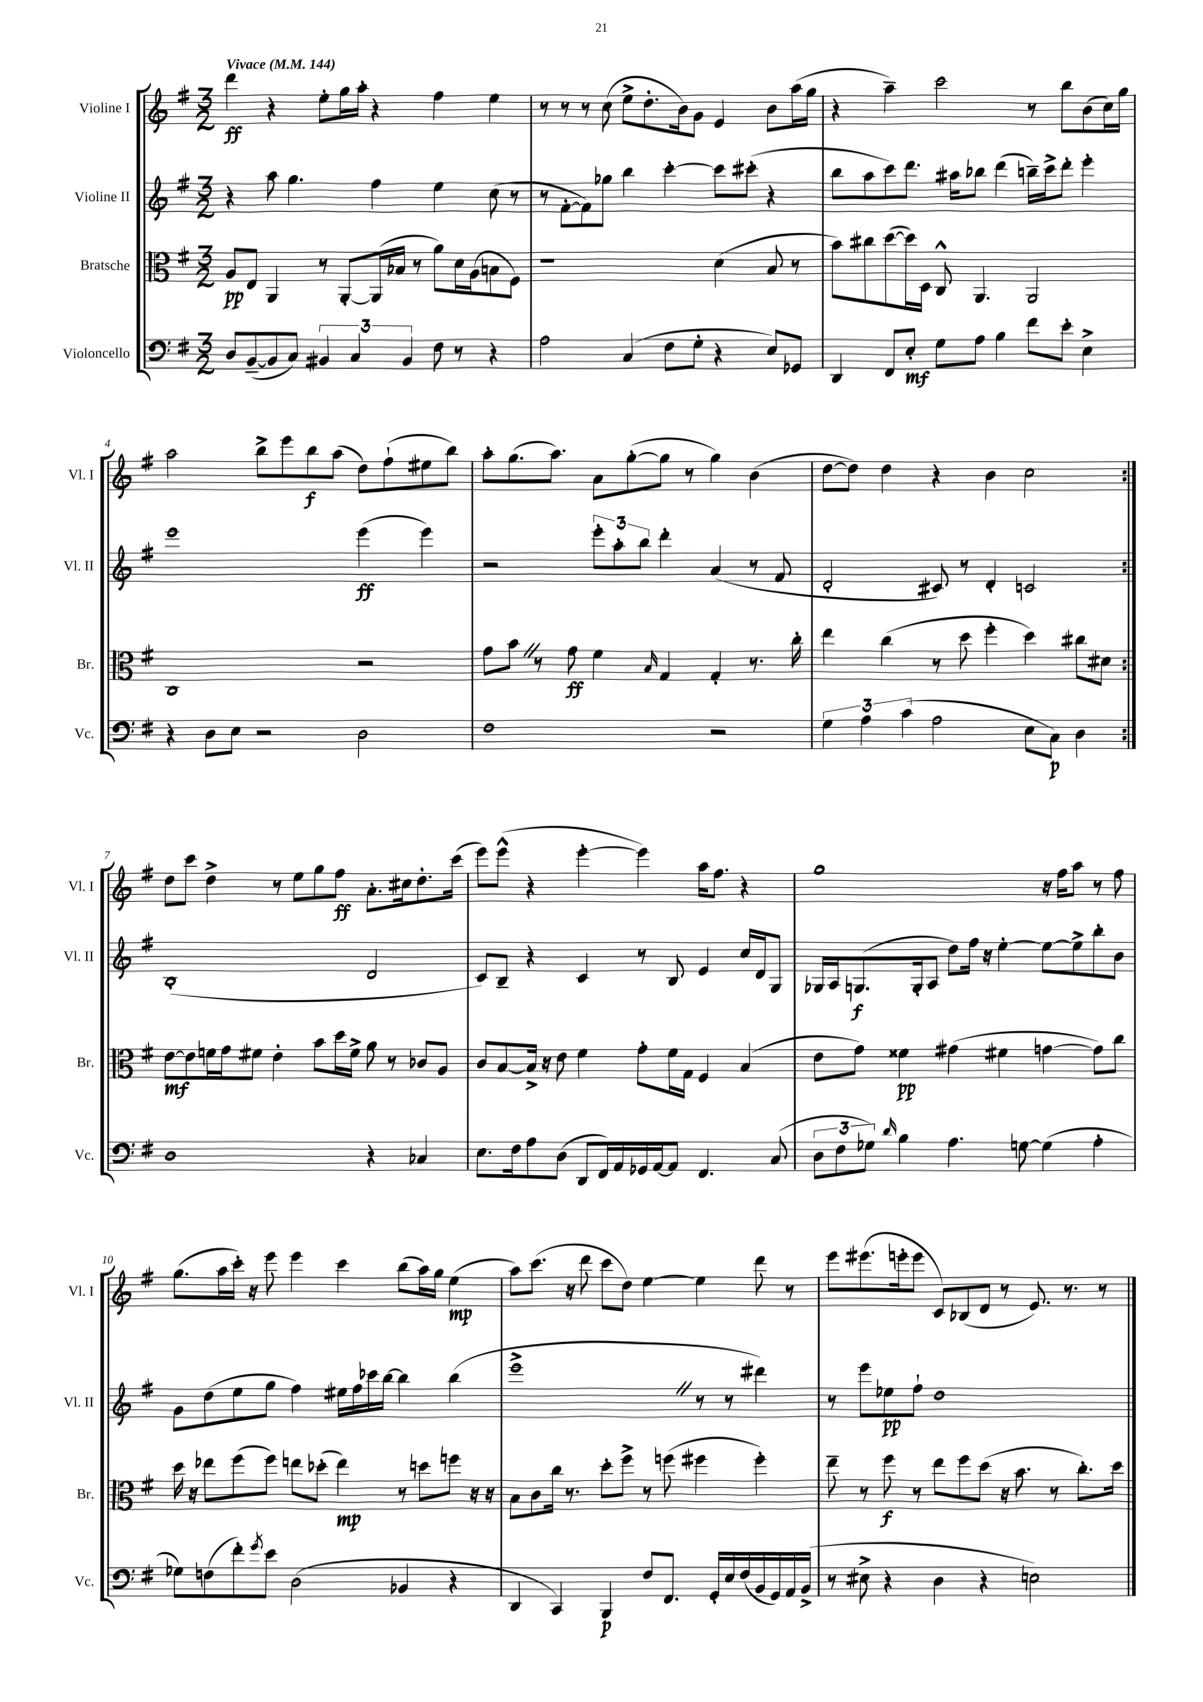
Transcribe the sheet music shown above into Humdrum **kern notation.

**kern	**kern	**kern	**kern
*staff4	*staff3	*staff2	*staff1
*clefF4	*clefC3	*clefG2	*clefG2
*k[f#]	*k[f#]	*k[f#]	*k[f#]
*M3/2	*M3/2	*M3/2	*M3/2
*MM144	*MM144	*MM144	*MM144
8D	8A	4r	4ddd
([8BB~	8E	.	.
8BB]	4AA	8aa	4r
8C)	.	4.gg	.
6BB#	8r	.	8ee'
.	[8AA'	.	16gg
6C	.	.	.
.	.	.	16aa'
.	(16AA]	4ff#	4r
.	16B-	.	.
6BB#	.	.	.
.	8r	.	.
8F#	8a)	4ee	4ff#
8r	16d	.	.
.	(16A	.	.
4r	8B	(8cc	4ee
.	8F#)	8r	.
=	=	=	=
2A	1r	8r	8r
.	.	[8f#'	8r
.	.	8f#])	8r
.	.	8gg-	(8cc
(4C	.	4bb	8ee^
.	.	.	8.dd'
8F#	.	[4ccc'	.
.	.	.	16b)
8G'	.	.	8g
4r	(4d	8ccc]	4e
.	.	(8ccc#'	.
8E)	8B	4r	8b
8GG-	8r	.	(16aa
.	.	.	16gg
=	=	=	=
4DD	8b)	8bb	4r
.	8cc#	8aa	.
8FF#	([8dd	8ccc)	4aa~)
8E'	16dd])	8.ddd	.
.	16D	.	.
8G	8C^^	.	2ccc
.	.	16aa#	.
8A	4.AA	8bb-	.
4B	.	(4ddd	.
8f#	2AA	16bb~)	8r
.	.	16ccc^	.
8e'	.	8ddd'	8bb
4E^	.	4eee'	(8b
.	.	.	16cc)
.	.	.	16gg
=	=	=	=
4r	1C	1eee	2aa
8D	.	.	.
8E	.	.	.
2r	.	.	8bb^
.	.	.	8eee
.	.	.	8bb
.	.	.	(8aa
2D	2r	(4eee	8dd)
.	.	.	(8ff#`
.	.	4eee)	8ee#
.	.	.	8bb)
=	=	=	=
1F#	8g	2r	8aa'
.	8b	.	(8.gg
.	8r	.	.
.	.	.	8.aa)
.	8g	.	.
.	4f#	12eee'	8a
.	.	12aa'	.
.	.	.	([8gg'
.	.	12bb	.
.	16qqB	.	.
.	4G	4ddd'	8gg]
.	.	.	8r
2r	4G'	(4a	4gg)
.	8.r	8r	(4b
.	.	8f#	.
.	16cc'	.	.
=	=	=	=
6G	4ee	2d'	[8dd
.	.	.	8dd])
6A	.	.	.
.	(4cc	.	4dd
(6c	.	.	.
2A	8r	8c#)	4r
.	8dd	8r	.
.	4ff#'	4d'	4b
8E	4dd)	2c	2cc
8C)	.	.	.
4D	8cc#	.	.
.	8d#	.	.
=:|!	=:|!	=:|!	=:|!
1D	[8e	(1B'	8dd
.	8e]	.	8ccc
.	16f	.	4dd^
.	16g	.	.
.	8f#	.	.
.	4e'	.	8r
.	.	.	8ee
.	8b	.	8gg
.	16dd	.	8ff#
.	16f#^	.	.
4r	8a	2d	8.a'
.	8r	.	.
.	.	.	16cc#
4C-	8c-	.	8.dd'
.	8A	.	.
.	.	.	(16ccc
=	=	=	=
8.E	8c	8c)	8eee)
.	[8B	8B~	(8eee^^
16F#	.	.	.
8A	16B^]	4r	4r
.	16r	.	.
(8D	8e	.	.
8DD	4f#	4c	[4eee'
16FF#)	.	.	.
16AA	.	.	.
16GG-	8g'	8r	4eee])
[16AA	.	.	.
8AA]	16f#	8B	.
.	16G	.	.
4.FF#	4F#	4e	16aa
.	.	.	8.ff#
.	(4B	16cc	4r
.	.	16d	.
(8C	.	8G	.
=	=	=	=
12D	8e	16G-	1gg
.	.	16A	.
12F#	.	.	.
.	8g)	(8.G	.
12G-)	.	.	.
16qqd	.	.	.
4B	4f##	.	.
.	.	16G'	.
.	.	8A	.
4.A	(4g#	8dd)	.
.	.	16ff#	.
.	.	16r	.
.	4f#	[4ee'	.
[8G	.	.	.
(4G]	[4g	8ee_	16r
.	.	.	16ff#
.	.	8ee^]	8aa
4A'	8g])	8bb'	8r
.	8cc	8b	8ff#
=	=	=	=
8G-)	16dd	8g	(8.gg
.	16r	.	.
(8F	8ee-	(8dd	.
.	.	.	16aa
8f#')	(8ff#	8ee	16ccc')
.	.	.	16r
8qg	.	.	.
8e	8ff#)	8gg	8eee
(2D	8ee	4ff#)	4eee
.	(8dd-'	.	.
.	4ee)	16ee#	4ccc
.	.	16ff#	.
.	.	16ccc-	.
.	.	[16bb	.
4BB-	8r	4bb]	(8bb
.	8dd	.	16aa)
.	.	.	16gg
4r	8ff	(4bb	(4ee
.	16r	.	.
.	16r	.	.
=	=	=	=
4DD	8B	1eee^	8aa)
.	8c	.	(8.ccc
4CC)	16cc	.	.
.	8.r	.	16r
.	.	.	8ddd
4BBB	8dd'	.	8ccc
.	8ff#^	.	8dd)
8F#	8r	.	[4ee
8.FF#	(8ff	.	.
.	4ff#	8r	4ee]
16GG'	.	.	.
16E	.	8r	.
(16F#	.	.	.
16BB	4ff#')	4ddd#)	8ddd
16GG)	.	.	.
16AA	.	.	8r
(16BB^	.	.	.
=	=	=	=
8r	8ee~	8r	8eee
8E#^	8r	8eee	(8.eee#
4r	8ff#	8ee-	.
.	.	.	16eee'
.	8r	8ff#`	8eee
4D	8ee	1dd	8c)
.	8ff#	.	(8B-
4r	(8dd	.	8d
.	16r	.	8r
.	8.b	.	.
2E)	.	.	8.e)
.	8r	.	.
.	.	.	8.r
.	8.cc')	.	.
.	.	.	8r
.	16dd	.	.
==	==	==	==
*-	*-	*-	*-
